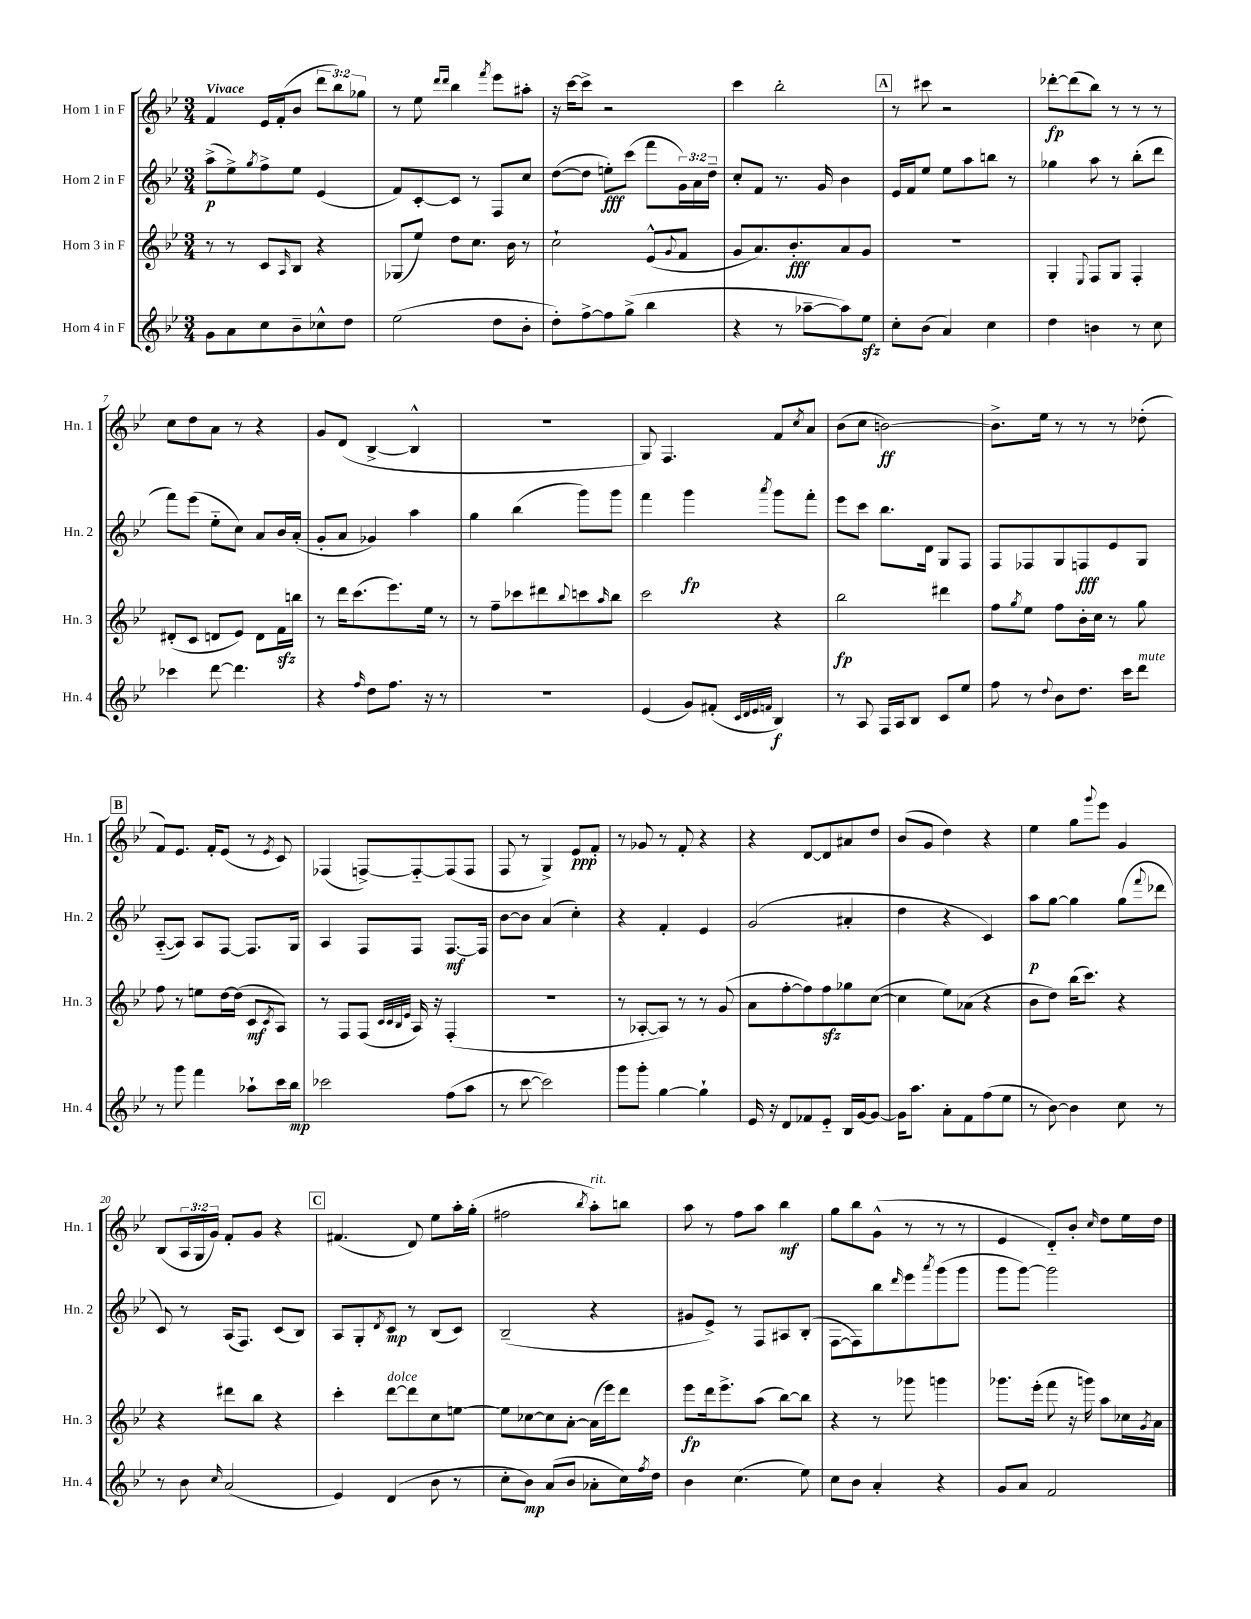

**kern	**dynam	**kern	**dynam	**kern	**dynam	**kern	**dynam
*part4	*part4	*part3	*part3	*part2	*part2	*part1	*part1
*staff4	*staff4	*staff3	*staff3	*staff2	*staff2	*staff1	*staff1
*I"Horn 4 in F	*	*I"Horn 3 in F	*	*I"Horn 2 in F	*	*I"Horn 1 in F	*
*I'Hn. 4	*	*I'Hn. 3	*	*I'Hn. 2	*	*I'Hn. 1	*
*clefG2	*	*clefG2	*	*clefG2	*	*clefG2	*
*k[b-e-]	*	*k[b-e-]	*	*k[b-e-]	*	*k[b-e-]	*
*M3/4	*	*M3/4	*	*M3/4	*	*M3/4	*
=1	=1	=1	=1	=1	=1	=1	=1
!	!	!	!	!	!	!LO:TX:a:B:t=Vivace	!
8g\L	.	8r	.	(8aa^\L	p	4f/	.
8a\	.	8r	.	8ee-^\)	.	.	.
.	.	.	.	8qgg/	.	.	.
8cc\	.	8c/L	.	8ff^\	.	16e-/LL	.
.	.	.	.	.	.	(16f'/J	.
.	.	16qqA/	.	.	.	.	.
8b-~\	.	8B-/J	.	8ee-\J	.	8b-/J	.
8cc-X^^\	.	4r	.	(4e-/	.	12ddd\L	.
.	.	.	.	.	.	12bb-\)	.
8dd\J	.	.	.	.	.	.	.
.	.	.	.	.	.	12gg-X\J	.
=2	=2	=2	=2	=2	=2	=2	=2
(2ee-\	.	(8G-X/L	.	8f/L)	.	8r	.
.	.	8ee-/J)	.	[8c'/	.	8ee-\	.
.	.	.	.	.	.	16qqddd/LL	.
.	.	.	.	.	.	16qqddd/JJ	.
.	.	8dd\L	.	8c/J]	.	4bb-\	.
.	.	8.cc\J	.	8r	.	.	.
.	.	.	.	.	.	8qfff/	.
8dd\L	.	.	.	8F/L	.	8eee-\L	.
.	.	16b-\	.	.	.	.	.
8b-'\J	.	8r	.	8cc/J	.	8aa#X'\J	.
=3	=3	=3	=3	=3	=3	=3	=3
8dd'\L)	.	2cc`\	.	([8dd\L	.	16r	.
.	.	.	.	.	.	[16ccc\KL	.
[8ff^\	.	.	.	8dd\J]	.	8ccc^\J]	.
8ff\]	.	.	.	8een'\L)	fff	2r	.
(8gg^\J	.	.	.	(8ccc\J	.	.	.
4bb-\	.	(8e-^^/L	.	8fff\L	.	.	.
.	.	8qqg/	.	.	.	.	.
.	.	8f/J	.	24g\L)	.	.	.
.	.	.	.	24a\	.	.	.
.	.	.	.	24dd~\JJ	.	.	.
=4	=4	=4	=4	=4	=4	=4	=4
4r	.	8g/L	.	8cc'/L	.	4ccc\	.
.	.	8.a/)	.	8f/J	.	.	.
8r	.	.	.	8.r	.	2bb-'\	.
.	.	8.b-'/	fff	.	.	.	.
[8aa-X~\L	.	.	.	.	.	.	.
.	.	.	.	16g/	.	.	.
8aa-\])	.	8a/	.	4b-\	.	.	.
8ee-zz\J	.	8g/J	.	.	.	.	.
!!LO:REH:place=s1:t=A
=5	=5	=5	=5	=5	=5	=5	=5
8cc'\L	.	2.r	.	16e-/LL	.	8r	.
.	.	.	.	16f/J	.	.	.
(8b-\J	.	.	.	8ee-/J	.	8ccc#X\	.
4a/)	.	.	.	8ee-\L	.	2r	.
.	.	.	.	8aa\	.	.	.
4cc\	.	.	.	8bbn\J	.	.	.
.	.	.	.	8r	.	.	.
=6	=6	=6	=6	=6	=6	=6	=6
4dd\	.	4G'/	.	4gg-X\	.	[8ddd-X'\L	fp
.	.	.	.	.	.	(8ddd-\]	.
.	.	8qqE-/	.	.	.	.	.
4bn\	.	8F/L	.	8aa\	.	8bb-\J)	.
.	.	8G/J	.	8r	.	8r	.
8r	.	4F'/	.	(8bb-'\L	.	8r	.
8cc\	.	.	.	8ddd\J	.	8r	.
!!LO:LB:g=z
=7	=7	=7	=7	=7	=7	=7	=7
4ccc-X\	.	(8d#X'/L	.	8fff\L)	.	8cc\L	.
.	.	8c/J	.	(8eee-\J	.	8dd\	.
[8ddd\	.	8dn/L	.	8ee-\L	.	8a\J	.
4.ddd\]	.	8e-/J)	.	8cc\J)	.	8r	.
.	.	8d\L	.	8a/L	.	4r	.
.	.	16fzz\L	.	16b-/L	.	.	.
.	.	16bbn\JJ	.	(16a'/JJ	.	.	.
=8	=8	=8	=8	=8	=8	=8	=8
4r	.	8r	.	8g'/L	.	8g/L	.
.	.	16ddd\KL	.	8a/J	.	(8d/J	.
.	.	(8.ccc\	.	.	.	.	.
16qqff/	.	.	.	.	.	.	.
8dd\L	.	.	.	4g-X/)	.	[4B-^/	.
8.ff\J	.	8.eee-\)	.	.	.	.	.
.	.	.	.	4aa\	.	4B-^^/]	.
16r	.	16ee-\Jk	.	.	.	.	.
8r	.	8r	.	.	.	.	.
=9	=9	=9	=9	=9	=9	=9	=9
2.r	.	8r	.	4gg\	.	2.r	.
.	.	8ff~\L	.	.	.	.	.
.	.	8ccc-X\	.	(4bb-\	.	.	.
.	.	8ddd#X\	.	.	.	.	.
.	.	8qqbb-/	.	.	.	.	.
.	.	8cccn\	.	8ggg\L)	.	.	.
.	.	16qqaa/	.	.	.	.	.
.	.	8bb-\J	.	8ggg\J	.	.	.
=10	=10	=10	=10	=10	=10	=10	=10
(4e-/	.	2ccc\	.	4fff\	.	8G/)	.
.	.	.	.	.	.	4.F/	.
8g/L)	.	.	.	4ggg\	fp	.	.
(8f#X'/J	.	.	.	.	.	.	.
32qqc/LLL	.	.	.	.	.	.	.
32qqd/	.	.	.	.	.	.	.
32qqe-/	.	.	.	.	.	.	.
32qqfn/JJJ	.	.	.	8qaaa/	.	.	.
4B-/)	f	4r	.	8ggg\L	.	8f/L	.
.	.	.	.	.	.	8qcc/	.
.	.	.	.	8fff'\J	.	8a/J	.
=11	=11	=11	=11	=11	=11	=11	=11
8r	.	2bb-\	fp	8eee-\L	.	(8b-\L	.
8A/	.	.	.	8ccc\J	.	8cc\J	.
16F/LL	.	.	.	8.bb-\L	.	[2bn\)	ff
16A/J	.	.	.	.	.	.	.
8B-/J	.	.	.	.	.	.	.
.	.	.	.	16d\Jk	.	.	.
8c/L	.	4ddd#X\	.	8G/L	.	.	.
8ee-/J	.	.	.	8F/J	.	.	.
=12	=12	=12	=12	=12	=12	=12	=12
8ff\	.	8ff\L	.	8F/L	.	8.b^\L]	.
.	.	8qgg/	.	.	.	.	.
8r	.	8ee-\J	.	8F-X/	.	.	.
.	.	.	.	.	.	16ee-\Jk	.
8qqdd/	.	.	.	.	.	.	.
8b-\L	.	8ff\L	.	8G/	.	8r	.
8.dd\J	.	16b-'\L	.	8Fn/	fff	8r	.
.	.	16cc\JJ	.	.	.	.	.
.	.	8r	.	8e-/	.	8r	.
16ccc\KL	.	.	.	.	.	.	.
!LO:TX:a:i:t=mute	!	!	!	!	!	!	!
8ddd\J	.	8gg\	.	8G/J	.	(8dd-X'\	.
!!LO:LB:g=z
!!LO:REH:place=s1:t=B
=13	=13	=13	=13	=13	=13	=13	=13
8r	.	8ff\	.	([8A/L	.	8f/L)	.
8ggg\	.	8r	.	8A/J])	.	8.e-/J	.
4fff\	.	8een\L	.	8A/L	.	.	.
.	.	.	.	.	.	16f'/KL	.
.	.	[16dd\L	.	[8F/J	.	(8e-/J	.
.	.	(16dd\JJ]	.	.	.	.	.
8aa-X`\L	.	8c/L	mf	8.F/L]	.	8r	.
.	.	8qc/	.	.	.	8qe-/	.
16ccc\L	.	8A/J)	.	.	.	8c/)	.
16bb-\JJ	mp	.	.	16G/Jk	.	.	.
=14	=14	=14	=14	=14	=14	=14	=14
2ccc-X\	.	8r	.	4A/	.	(4F-X/	.
.	.	8F/L	.	.	.	.	.
.	.	(8F/J	.	8F/L	.	[8Fn^/L)	.
.	.	32qqc/LLL	.	.	.	.	.
.	.	32qqc/	.	.	.	.	.
.	.	32qqB-/	.	.	.	.	.
.	.	32qqe-/JJJ	.	.	.	.	.
.	.	16A/)	.	8F/J	.	8F/_	.
.	.	16r	.	.	.	.	.
(8ff\L	.	(4F'/	.	[8.F/L	mf	(8F/]	.
8aa\J	.	.	.	.	.	8F/J	.
.	.	.	.	16F/Jk]	.	.	.
=15	=15	=15	=15	=15	=15	=15	=15
8r	.	2.r	.	[8b-\L	.	8F/	.
[8ccc\	.	.	.	8b-\J]	.	8r	.
2ccc\])	.	.	.	(4a/	.	4G^/)	.
.	.	.	.	4cc'\)	.	8e-/L	ppp
.	.	.	.	.	.	8f'/J	.
=16	=16	=16	=16	=16	=16	=16	=16
8ggg\L	.	8r	.	4r	.	8r	.
8ggg'\J	.	[8A-X'/L	.	.	.	8g-X/	.
[4gg\	.	8A-/J])	.	4f'/	.	8r	.
.	.	8r	.	.	.	8f'/	.
4gg`\]	.	8r	.	4e-/	.	4r	.
.	.	(8g/	.	.	.	.	.
=17	=17	=17	=17	=17	=17	=17	=17
16e-/	.	8a\L	.	(2g/	.	4r	.
16r	.	.	.	.	.	.	.
8d/L	.	[8ff'\	.	.	.	.	.
8f-X/	.	8ff\])	.	.	.	[8d/L	.
8e-/J	.	8ffzz\	.	.	.	8d/]	.
16B-/LL	.	8gg-X\	.	4a#X'/	.	8a#X/	.
[16g/J	.	.	.	.	.	.	.
8g/J_	.	([8cc\J	.	.	.	8dd/J	.
=18	=18	=18	=18	=18	=18	=18	=18
16g\KL]	.	4cc\]	.	4dd\	.	(8b-/L	.
8.aa\J	.	.	.	.	.	.	.
.	.	.	.	.	.	8g/J	.
8a'\L	.	8ee-\L)	.	4r	.	4dd\)	.
8f\	.	(8a-X\J	.	.	.	.	.
(8ff\	.	4r	.	4c/)	.	4r	.
8ee-\J	.	.	.	.	.	.	.
=19	=19	=19	=19	=19	=19	=19	=19
8r	.	8b-\L	.	8aa\L	p	4ee-\	.
[8b-\)	.	8dd\J)	.	[8gg\J	.	.	.
4b-\]	.	(16bb-\KL	.	4gg\]	.	8gg\L	.
.	.	8.ccc\J)	.	.	.	.	.
.	.	.	.	.	.	8qqggg/	.
.	.	.	.	.	.	8eee-\J	.
8cc\	.	4r	.	(8gg\L	.	4g/	.
.	.	.	.	8qqfff/	.	.	.
8r	.	.	.	8ddd-X\J	.	.	.
!!LO:LB:g=z
=20	=20	=20	=20	=20	=20	=20	=20
8r	.	4r	.	8c/)	.	(8B-/L	.
8b-\	.	.	.	8r	.	24A/L	.
.	.	.	.	.	.	24G/	.
.	.	.	.	.	.	24g/JJ)	.
16qqcc/	.	.	.	.	.	.	.
(2a/	.	8ddd#X\L	.	(16A/KL	.	8f'/L	.
.	.	.	.	8.F/J)	.	.	.
.	.	8bb-\J	.	.	.	8g/J	.
.	.	4r	.	(8c/L	.	4r	.
.	.	.	.	8B-/J)	.	.	.
!!LO:REH:place=s1:t=C
=21	=21	=21	=21	=21	=21	=21	=21
4e-/)	.	4ccc'\	.	8A/L	.	(4.f#X/	.
.	.	.	.	8G'/	.	.	.
.	.	.	.	8qd/	.	.	.
!	!	!LO:TX:a:i:t=dolce	!	!	!	!	!
(4d/	.	[8ddd\L	.	8c/J	mp	.	.
.	.	8ddd\]	.	8r	.	8d/)	.
8b-\	.	8cc\	.	(8B-/L	.	8ee-\L	.
8r	.	[8een\J	.	8c/J)	.	16aa'\L	.
.	.	.	.	.	.	(16gg'\JJ	.
=22	=22	=22	=22	=22	=22	=22	=22
8cc'\L	.	8ee\L]	.	(2B-~/	.	2ff#X\	.
8b-\J)	mp	[8cc-X\	.	.	.	.	.
(8a/L	.	8cc-\]	.	.	.	.	.
8b-/J	.	[8a'\J	.	.	.	.	.
.	.	.	.	.	.	8qbb-/	.
!	!	!	!	!	!	!LO:TX:a:i:t=rit.	!
8a-X'\L	.	(16a\LL]	.	4r	.	8aa'\L)	.
.	.	16eee-\J)	.	.	.	.	.
16cc\L)	.	8ddd\J	.	.	.	8bbn\J	.
8qff/	.	.	.	.	.	.	.
16dd\JJ	.	.	.	.	.	.	.
=23	=23	=23	=23	=23	=23	=23	=23
4b-\	.	8eee-\L	fp	8g#X/L	.	8aa\	.
.	.	16ddd\k	.	8e-^/J)	.	8r	.
.	.	8.eee-^\	.	.	.	.	.
(4.cc\	.	.	.	8r	.	8ff\L	.
.	.	(8aa\J	.	8F/L	.	8aa\J	.
.	.	[8bb-\L)	.	8A#X/	.	4bb-\	mf
8ee-\)	.	8bb-\J]	.	(8B-'/J	.	.	.
=24	=24	=24	=24	=24	=24	=24	=24
8cc\L	.	4r	.	[8F\L	.	8gg\L	.
8b-\J	.	.	.	8F\])	.	8bb-\	.
4a'/	.	8r	.	8bb-\	.	(8g^^\J	.
.	.	.	.	16qqddd/	.	.	.
.	.	8ggg-X\	.	8eee-\	.	8r	.
.	.	.	.	8qaaa/	.	.	.
4r	.	4gggn\	.	(8ggg\	.	8r	.
.	.	.	.	8ggg\J	.	8r	.
=25	=25	=25	=25	=25	=25	=25	=25
8g/L	.	8.ggg-X\L	.	8ggg\L	.	4e-/	.
8a/J	.	.	.	[8ggg\J)	.	.	.
.	.	(16eee-'\Jk	.	.	.	.	.
2f/	.	8fff\	.	2ggg\]	.	8d/L)	.
.	.	16r	.	.	.	8b-'/J	.
.	.	16gggn\)	.	.	.	.	.
.	.	.	.	.	.	16qqcc/	.
.	.	8aa\L	.	.	.	8dd\L	.
.	.	16cc-X\L	.	.	.	16ee-\L	.
.	.	8qg/	.	.	.	.	.
.	.	16a\JJ	.	.	.	16dd\JJ	.
==	==	==	==	==	==	==	==
*-	*-	*-	*-	*-	*-	*-	*-
